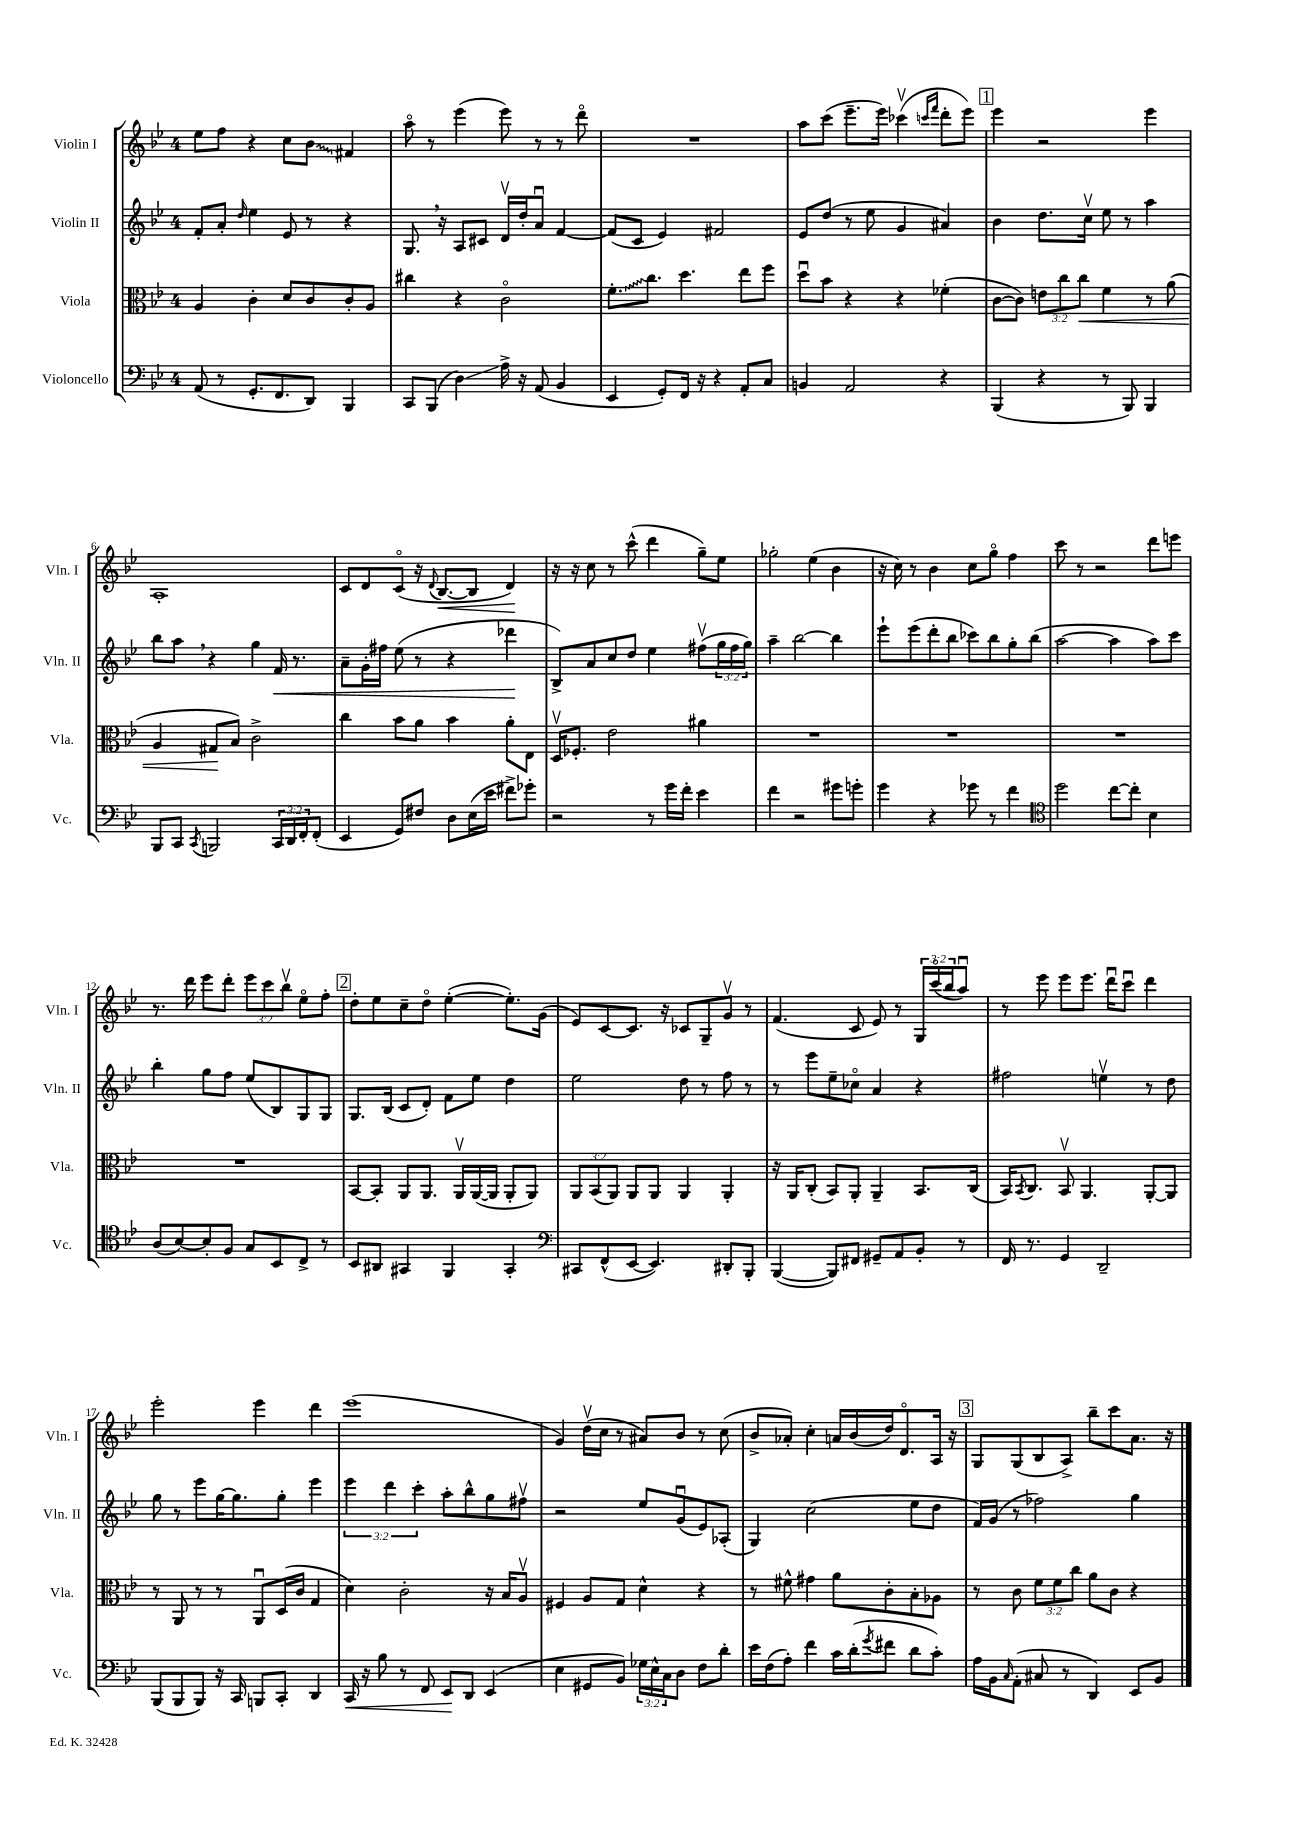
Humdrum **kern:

**kern	**kern	**kern	**kern
*staff4	*staff3	*staff2	*staff1
*clefF4	*clefC3	*clefG2	*clefG2
*k[b-e-]	*k[b-e-]	*k[b-e-]	*k[b-e-]
*M4/4	*M4/4	*M4/4	*M4/4
(8AA/	4A/	8f'/L	8ee-\L
8r	.	8a'/J	8ff\J
.	.	16qqdd/	.
8.GG'/L	4c'\	4ee-\	4r
8.FF/	.	.	.
.	8d/L	8e-/	8cc\L
8DD/J)	8c/	8r	8b-\J
4BBB-/	8c'/	4r	4f#/
.	8A/J	.	.
=	=	=	=
8CC/L	4cc#\	8.G/	8aao\
(8BBB-/J	.	.	8r
.	.	16r	.
4D\)	4r	8A/L	(4eee-\
.	.	8c#/J	.
16A^\	2co\	16dv/LL	8eee-\)
16r	.	16dd'/J	.
(8AA/	.	8au/J	8r
4BB-/	.	[4f/	8r
.	.	.	8dddo\
=	=	=	=
4EE-/	8.f'\L	(8f/]L	1r
.	.	8c/J	.
.	8.cc\J	.	.
8GG'/L)	.	4e-/)	.
16FF/Jk	4.dd\	.	.
16r	.	.	.
4r	.	2f#/	.
8AA'/L	8ee-\L	.	.
8C/J	8ff\J	.	.
=	=	=	=
4BB/	8ddu\L	8e-/L	8aa\L
.	8b-\J	(8dd/J	(8ccc\J
2AA/	4r	8r	8.eee-~\L
.	.	8ee-\	.
.	.	.	16eee-\Jk)
.	4r	4g/	(4ccc-v\
.	.	.	16qqccc/LL
.	.	.	16qqfff/JJ
4r	(4f-'\	4a#/)	8ddd'\L
.	.	.	8eee-\J)
=	=	=	=
(4BBB-/	[8c\L	4b-\	4eee-\
.	8c\]J)	.	.
4r	12e\L	8.dd\L	2r
.	12cc\	.	.
.	12cc\J	.	.
.	.	16ccv\Jk	.
8r	4f\	8ee-\	.
8BBB-/)	.	8r	.
4BBB-/	8r	4aa\	4eee-\
.	(8a\	.	.
=	=	=	=
8BBB-/L	4A/	8bb-\L	1A'
8CC/J	.	8aa\J	.
8qCC/	.	.	.
2BBB/	8G#/L	4r	.
.	8B-/J)	.	.
.	2c^\	4gg\	.
24CC/LL	.	16f/	.
24DD/	.	.	.
.	.	8.r	.
24FF'/J	.	.	.
(8FF'/J	.	.	.
=	=	=	=
4EE-/	4cc\	8a~\L	8c/L
.	.	16g'\L	8d/
.	.	16ff#\JJ	.
8GG/L)	8b-\L	(8ee-\	(8co/J
8F#/J	8a\J	8r	16r
.	.	.	8qqd/
.	.	.	[8.B-/L
8D\L	4b-\	4r	.
(16E-\L	.	.	8B-/]J
16e-\JJ	.	.	.
8f#^\L)	8a'\L	4ddd-\	4d/)
8g-'\J	8E-\J	.	.
=	=	=	=
2r	16Dv/LK	8B-^/L)	16r
.	8.F-'/J	.	16r
.	.	8a/	8cc\
.	2e-\	8cc/	8r
.	.	8dd/J	(8ccc^^\
8r	.	4ee-\	4ddd\
16g\LL	.	.	.
16f'\JJ	.	.	.
4e-\	4a#\	(8ff#v\L	8gg~\L)
.	.	24gg\L	8ee-\J
.	.	24ff#\	.
.	.	24gg\JJ)	.
=	=	=	=
4f\	1r	4aa~\	2gg-'\
2r	.	[2bb-\	.
.	.	.	(4ee-\
8g#\L	.	4bb-\]	4b-\
8g'\J	.	.	.
=	=	=	=
4g\	1r	8eee-`\L	16r
.	.	.	16cc\)
.	.	(8eee-\	8r
4r	.	8ddd'\	4b-\
.	.	8bb-\J	.
8g-\	.	8ccc-\L)	8cc\L
8r	.	8bb-\	8ggo\J
4f\	.	8gg'\	4ff\
.	.	(8bb-\J	.
=	=	=	=
*clefC4	*	*	*
2dd\	1r	[2aa\	8ccc\
.	.	.	8r
.	.	.	2r
[8cc\L	.	4aa\]	.
8cc'\]J	.	.	.
4B-\	.	8aa\L)	8ddd\L
.	.	8ccc\J	8eee\J
=	=	=	=
(8A/L	1r	4bb-'\	8.r
[8B-/)	.	.	.
.	.	.	16ddd\
8B-'/]	.	8gg\L	8eee-\L
8F/J	.	8ff\J	8ddd'\J
8G/L	.	(8ee-/L	12eee-\L
.	.	.	12ccc\
8BB-/	.	8B-/)	.
.	.	.	12bb-v\J
8C^/J	.	8G/	8ee-o\L
8r	.	8G/J	8ff'\J
=	=	=	=
8BB-/L	[8BB-/L	8.G/L	8dd'\L
8AA#/J	8BB-'/]J	.	8ee-\
.	.	(16B-/Jk	.
4GG#/	8AA/L	8c/L	8cc~\
.	8.AA/J	8d'/J)	8ddo\J
4FF/	.	8f\L	([4ee-'\
.	16AAv/LL	.	.
.	([16AA/	8ee-\J	.
.	16AA/]JJ	.	.
4GG#'/	8AA'/L	4dd\	8.ee-'\]L)
.	8AA/J)	.	.
.	.	.	(16g\Jk
=	=	=	=
*clefF4	*	*	*
8CC#/L	12AA/L	2ee-\	8e-/L)
.	(12BB-/	.	.
(8FF^^/	.	.	[8c/
.	12AA/J)	.	.
[8EE-/J	8AA/L	.	8.c/]J
4.EE-/])	8AA/J	.	.
.	.	.	16r
.	4AA/	8dd\	8c-/L
.	.	8r	8G~/
8DD#'/L	4AA'/	8ff\	8gv/J
8BBB-'/J	.	8r	8r
=	=	=	=
([4BBB-/	16r	8r	(4.f/
.	16AA/LK	.	.
.	(8C'/J	8eee-\L	.
8BBB-/]L)	8BB-/L)	8ee-~\	.
8FF#/J	8AA'/J	8cc-o\J	8c/
8GG#~/L	4AA~/	4a/	8e-/)
8AA/	.	.	8r
8BB-'/J	8.BB-/L	4r	24G/LL
.	.	.	(24ccco/
.	.	.	24bb-/J
8r	.	.	8aau/J)
.	(16C/Jk	.	.
=	=	=	=
16FF/	16BB-/LK)	2ff#\	8r
.	8qBB-/	.	.
8.r	8.C/J	.	.
.	.	.	8eee-\
4GG/	8BB-v/	.	8eee-\L
.	4.AA/	.	8.eee-\J
2DD~/	.	4eev\	.
.	.	.	16dddu\LK
.	.	.	8cccu\J
.	[8AA'/L	8r	4ddd\
.	8AA/]J	8dd\	.
=	=	=	=
(8BBB-/L	8r	8gg\	2eee-'\
8BBB-/	8AA/	8r	.
8BBB-/J)	8r	8eee-\L	.
16r	8r	[16gg\K	.
16CC/	.	8.gg\]	.
8BBB/L	8AAu/L	.	4eee-\
8CC'/J	(16D/L	8gg'\J	.
.	16c/JJ	.	.
4DD/	4G/	4eee-\	4ddd\
=	=	=	=
16CC/	4d\)	6eee-\	(1eee-
16r	.	.	.
8B-\	.	.	.
.	.	6ddd\	.
8r	2c'\	.	.
.	.	6ccc'\	.
8FF/	.	.	.
8EE-/L	.	8aa'\L	.
8DD/J	.	8bb-^^\	.
(4EE-/	16r	8gg\	.
.	16B-/LK	.	.
.	8Av/J	8ff#v\J	.
=	=	=	=
4E-\	4F#/	2r	4g/)
8GG#/L	8A/L	.	(16ddv\LL
.	.	.	16cc\JJ
8BB-/J)	8G/J	.	8r
24G-\LL	4d^^\	8ee-/L	8a#/L)
24E-^^\	.	.	.
24C\J	.	.	.
8D\J	.	(8gu/	8b-/J
8F\L	4r	8e-/)	8r
8d'\J	.	(8A-'/J	(8cc\
=	=	=	=
16e-\LL	8r	4G/)	8b-^/L
(16F\J	.	.	.
8A'\J)	8f#^^\	.	8a-'/J)
4f\	4g#\	(2cc\	4cc'\
16c\LL	8a\L	.	16a/LL
(16d'\J	.	.	(16b-/
8qg/	.	.	.
8f#\J	8c'\	.	16dd/J)
.	.	.	8.do/
8d\L	8B-'\	8ee-\L	.
8c'\J)	8A-\J	8dd\J	16A/Jk
.	.	.	16r
=	=	=	=
16A\LL	8r	16f/LL)	8G/L
16BB-\J	.	(16g/JJ	.
16qqC/	.	.	.
(8AA'\J	8c\	8r	(8G/
8C#/	12f\L	2ff-\)	8B-/
.	12f\	.	.
8r	.	.	8A^/J)
.	12cc\J	.	.
4DD/)	8a\L	.	8bb-~\L
.	8c\J	.	8ccc\
8EE-/L	4r	4gg\	8.a\J
8BB-/J	.	.	.
.	.	.	16r
==	==	==	==
*-	*-	*-	*-
